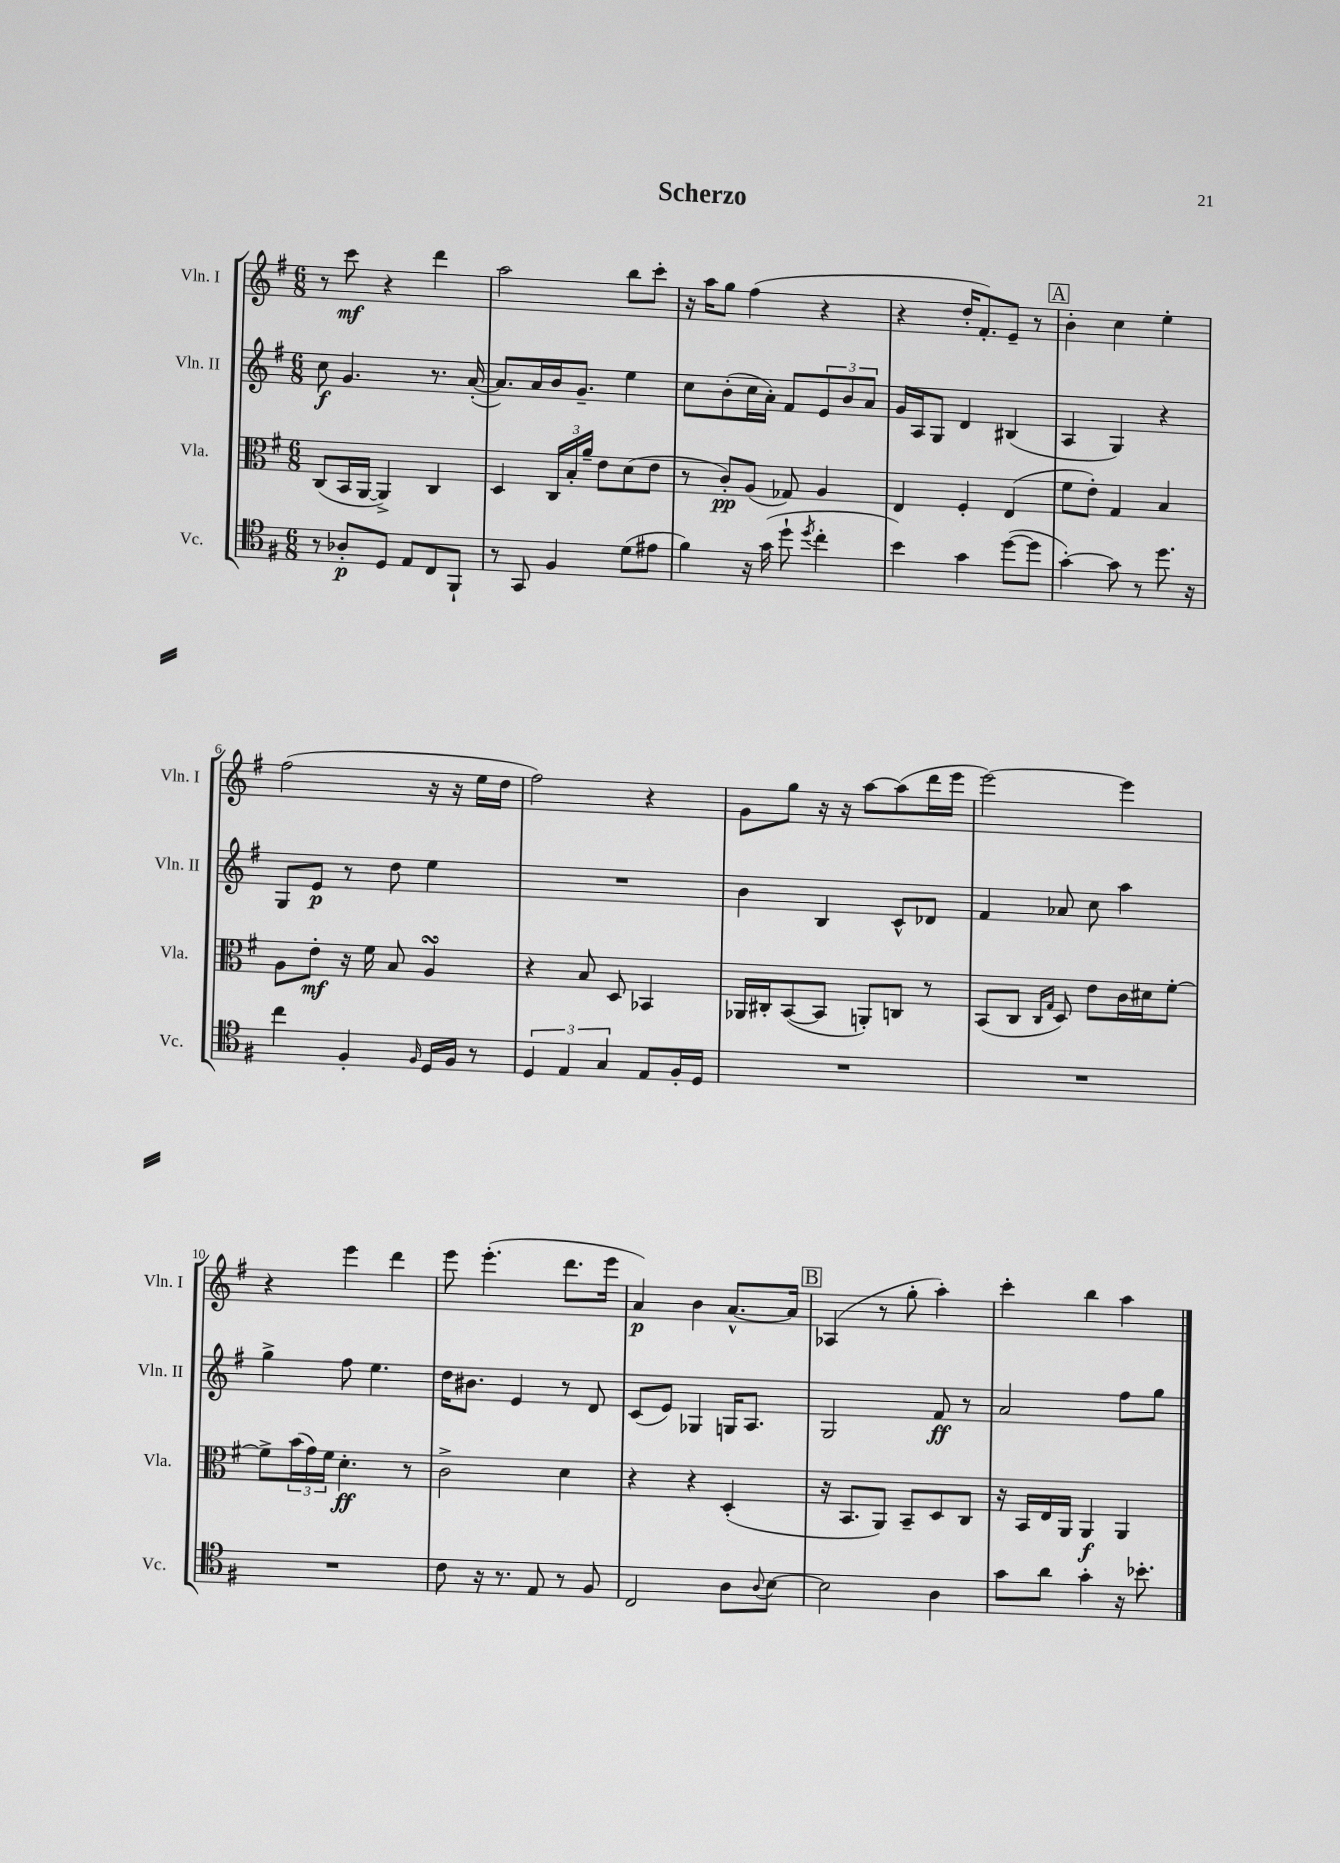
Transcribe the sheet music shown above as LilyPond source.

\header { title = "Scherzo" }
<<
\new StaffGroup <<
\new Staff = "s0" \with { instrumentName = "Vln. I" shortInstrumentName = "Vln. I" } {
    \clef treble \key g \major \numericTimeSignature \time 6/8
    r8 c'''8\mf r4 d'''4 |
    a''2 b''8 c'''8-. |
    r16 a''16 g''8 fis''4( r4 |
    r4 d''16-. fis'8.-.) e'8-- r8 |
    \mark \markup { \box "A" } b'4-. c''4 e''4-. |
    fis''2( r16 r16 e''16 d''16 |
    fis''2) r4 |
    g'8 g''8 r16 r16 a''8~ a''8( d'''16 e'''16 |
    e'''2~) e'''4 |
    r4 e'''4 d'''4 |
    e'''8 e'''4.-.( d'''8. e'''16 |
    a'4\p) b'4 a'8.~-^ a'16 |
    \mark \markup { \box "B" } aes4( r8 g''8-. a''4-.) |
    c'''4-. b''4 a''4 \bar "|." |
}
\new Staff = "s1" \with { instrumentName = "Vln. II" shortInstrumentName = "Vln. II" } {
    \clef treble \key g \major \numericTimeSignature \time 6/8
    c''8\f g'4. r8. a'16~-.( |
    a'8.) a'16 b'16 g'8.-- e''4 |
    c''8 b'8-.( c''16 a'16-.) fis'8 \tuplet 3/2 { e'8 b'8 a'8 } |
    g'16 a16 g8 d'4 bis4( |
    \mark \markup { \box "A" } a4 g4) r4 |
    g8 e'8\p r8 d''8 e''4 |
    R2. |
    b'4 b4 c'8-^ des'8 |
    fis'4 aes'8 c''8 a''4 |
    g''4-> fis''8 e''4. |
    d''16 bis'8. e'4 r8 d'8 |
    c'8( e'8) ges4 g16 a8. |
    \mark \markup { \box "B" } g2 fis'8\ff r8 |
    a'2 fis''8 g''8 \bar "|." |
}
\new Staff = "s2" \with { instrumentName = "Vla." shortInstrumentName = "Vla." } {
    \clef alto \key g \major \numericTimeSignature \time 6/8
    c8( b,16 a,16~ a,4->) c4 |
    d4 \tuplet 3/2 { c16 b16-. a'16-- } e'8 d'8( e'8 |
    r8 c'8-.\pp) a8( ges8) a4 |
    e4 fis4-. e4( |
    \mark \markup { \box "A" } fis'8 e'8-.) g4 b4 |
    a8 e'8-.\mf r16 fis'16 b8 a4\turn |
    r4 b8 d8 bes,4 |
    aes,16 cis16-. b,8~( b,8 a,8-.) c8 r8 |
    b,8( c8 \grace { c16 g16 } d8) e'8 c'16 dis'16 fis'8~-. |
    fis'8-> \tuplet 3/2 { b'16( g'16) fis'16 } d'4.-.\ff r8 |
    c'2-> d'4 |
    r4 r4 d4-.( |
    \mark \markup { \box "B" } r16 b,8. a,8) b,8-- d8 c8 |
    r16 b,16 e16 a,16 a,4\f a,4 \bar "|." |
}
\new Staff = "s3" \with { instrumentName = "Vc." shortInstrumentName = "Vc." } {
    \clef tenor \key g \major \numericTimeSignature \time 6/8
    r8 aes8-.\p d8 e8 c8 fis,8-! |
    r8 g,8 fis4 d'8( eis'8 |
    fis'4) r16 g'16( d''8-! \acciaccatura { d''8 } c''4-. |
    b'4) g'4 d''8~( d''8 |
    \mark \markup { \box "A" } g'4~-.) g'8 r8 d''8. r16 |
    c''4 fis4-. \grace { fis16 } d16 fis16 r8 |
    \tuplet 3/2 { d4 e4 g4 } e8 fis16-. d16 |
    R2. |
    R2. |
    R2. |
    c'8 r16 r8. e8 r8 fis8 |
    c2 a8 \appoggiatura { a8 } b8~ |
    \mark \markup { \box "B" } b2 a4 |
    g'8 a'8 g'4-. r16 bes'8.-. \bar "|." |
}
>>
>>
